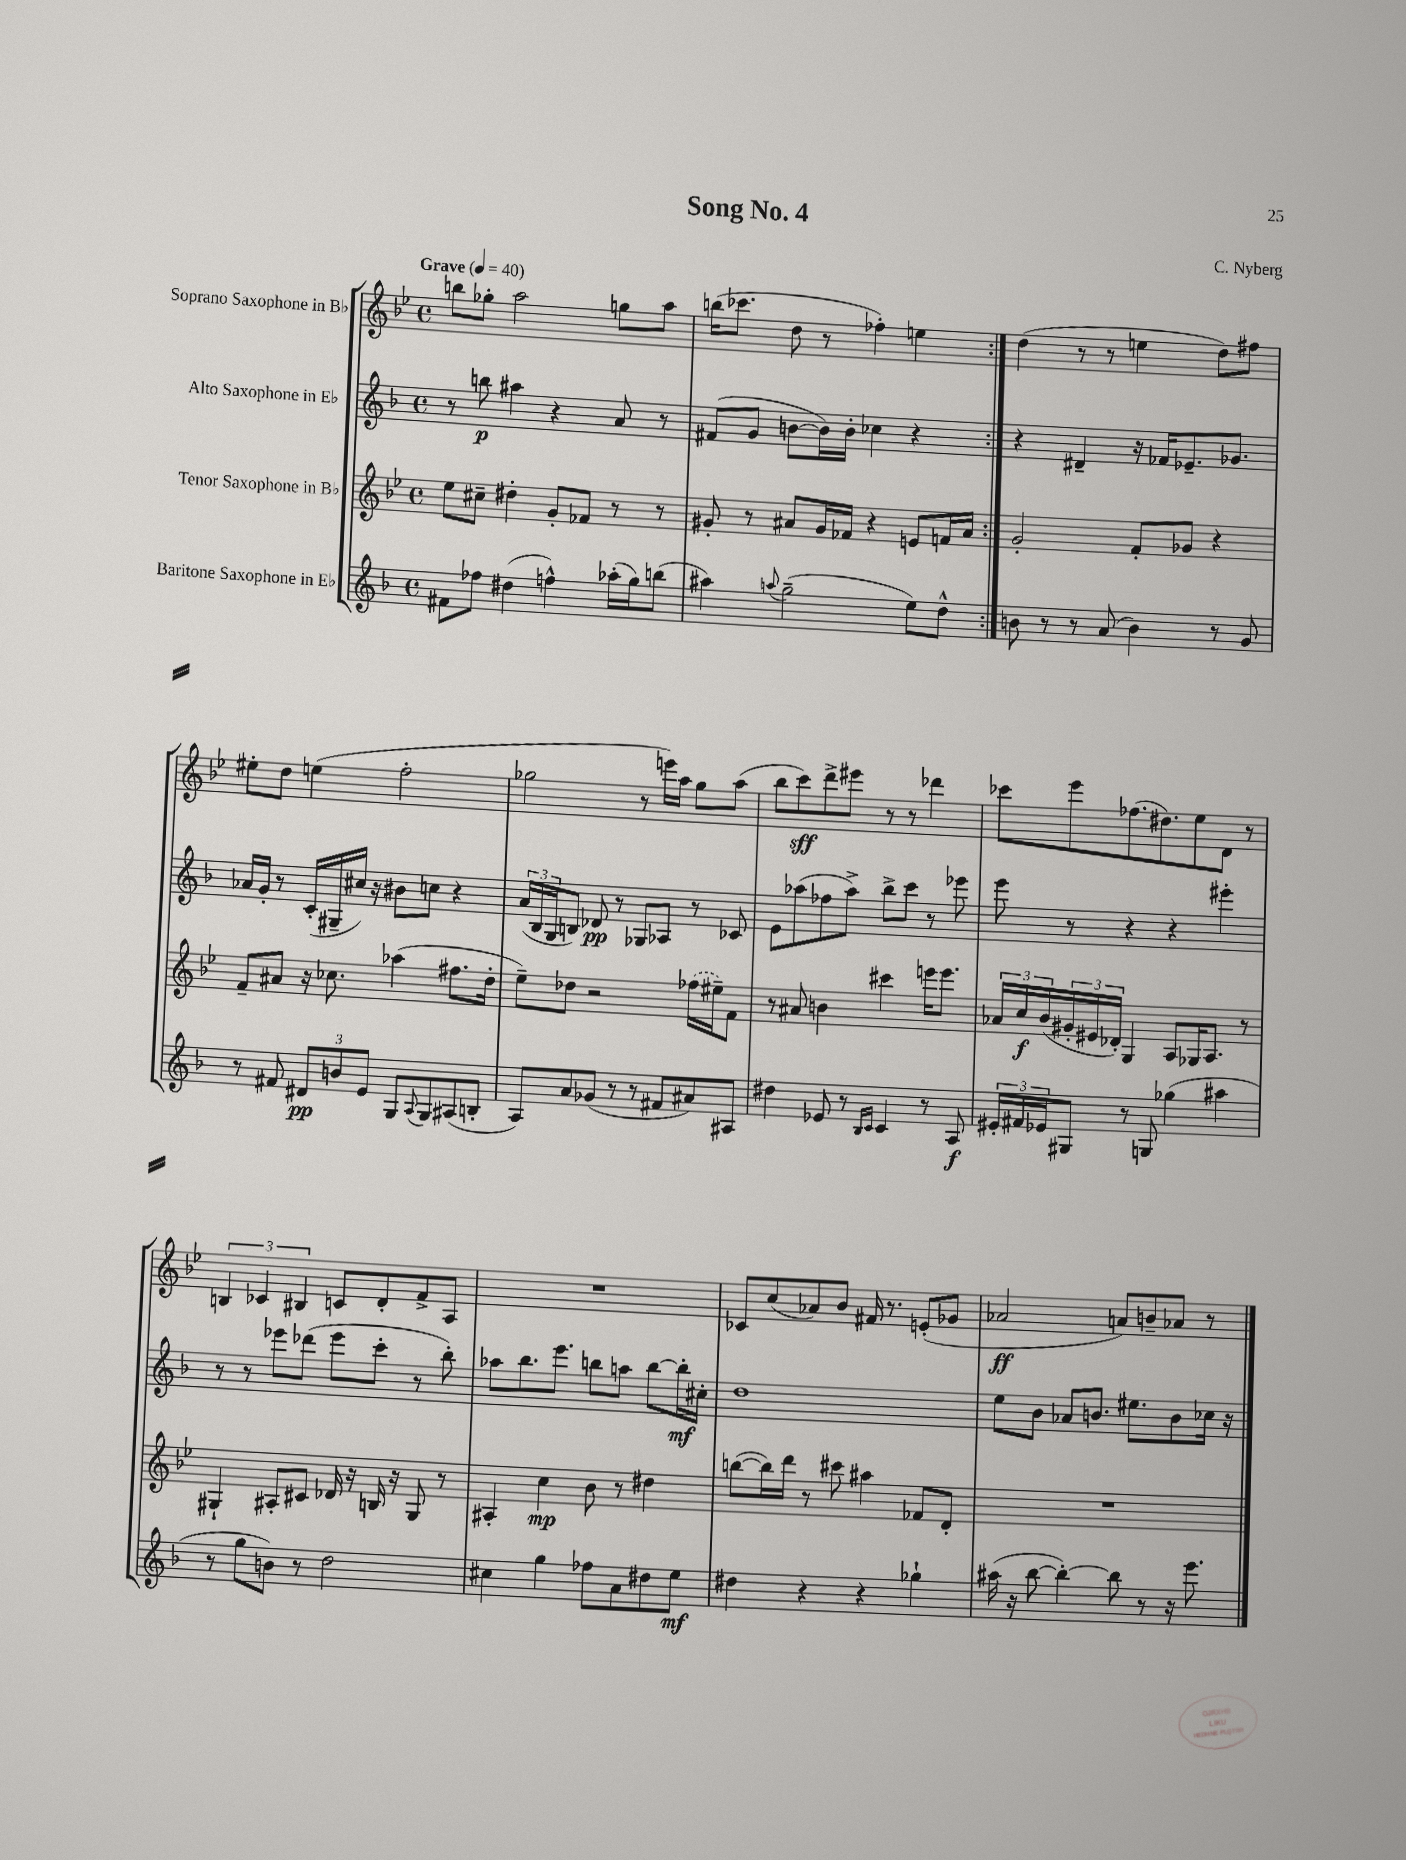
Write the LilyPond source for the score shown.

\header { title = "Song No. 4" composer = "C. Nyberg" }
<<
\new StaffGroup <<
\new Staff = "s0" \with { instrumentName = "Soprano Saxophone in Bb" } {
    \clef treble \key bes \major \defaultTimeSignature \time 4/4 \tempo "Grave" 4 = 40
    \repeat volta 2 { b''8 ges''8-. a''2 g''8 a''8 |
    b''16( ces'''8. d''8 r8 fes''4-.) e''4 | }
    d''4( r8 r8 e''4 d''8) fis''8 |
    eis''8-. d''8 e''4( f''2-. |
    ges''2 r8 e'''16) a''16 ges''8 a''8( |
    bes''8 c'''8\sff) d'''8-> eis'''8 r8 r8 des'''4 |
    ces'''8 ees'''8 fes''8.( dis''8.) ees''8 d'8 r8 |
    \tuplet 3/2 { b4 ces'4 bis4 } c'8 d'8-. f'8-> a8 |
    R1 |
    ces'8 c''8( aes'8) bes'8 fis'16 r8. e'8-.( ges'8 |
    aes'2\ff a'8) b'8-- aes'8 r8 \bar "|." |
}
\new Staff = "s1" \with { instrumentName = "Alto Saxophone in Eb" } {
    \clef treble \key f \major \defaultTimeSignature \time 4/4
    \repeat volta 2 { r8 b''8\p ais''4 r4 a'8 r8 |
    fis'8( g'8 b'8~ b'16) b'16-. ces''4 r4 | }
    r4 dis'4-- r16 fes'16 ees'8.-- ges'8. |
    aes'16 g'16-. r8 c'16-.( gis16-- cis''16) r16 bis'8 c''8 r4 |
    \tuplet 3/2 { a'16( bes16 g16 } b8) des'8\pp r8 ges8 aes8 r8 ces'8 |
    e'8 aes''8( fes''8 aes''8->) bes''8-> c'''8 r8 ees'''8 |
    e'''8 r8 r4 r4 eis'''4-. |
    r8 r8 ees'''8 des'''8( ees'''8 c'''8-. r8 bes''8-.) |
    aes''8 bes''8. e'''8. b''8 a''8 b''8~ b''16-.\mf cis''16-. |
    d''1 |
    e''8 bes'8 aes'8 b'8. eis''8. b'8 ces''16 r16 \bar "|." |
}
\new Staff = "s2" \with { instrumentName = "Tenor Saxophone in Bb" } {
    \clef treble \key bes \major \defaultTimeSignature \time 4/4
    \repeat volta 2 { ees''8 cis''8-- dis''4-. g'8-. fes'8 r8 r8 |
    gis'8-. r8 ais'8 gis'16 fes'16 r4 e'8 f'16 ais'16 | }
    g'2-. f'8-. ges'8 r4 |
    f'8-- ais'8 r16 ces''8. aes''4( fis''8. d''16-. |
    ees''8--) des''8 r2 \once \slurDashed fes''16( eis''16--) f'8 |
    r8 ais'8 b'4 cis'''4 e'''16 e'''8. |
    \tuplet 3/2 { aes'16 c''16\f bes'16( } \tuplet 3/2 { gis'16-. eis'16 des'16-.) } g4 a8 ges16 a8. r8 |
    gis4-! ais8-. cis'8 des'16 r16 b16 r16 gis8 r8 |
    ais4-. c''4\mp bes'8 r8 dis''4 |
    b''8~( b''16) d'''16 r8 cis'''8 ais''4 fes'8 d'8-. |
    R1 \bar "|." |
}
\new Staff = "s3" \with { instrumentName = "Baritone Saxophone in Eb" } {
    \clef treble \key f \major \defaultTimeSignature \time 4/4
    \repeat volta 2 { fis'8 fes''8 dis''4( f''4-^) aes''16-.( g''16) b''8( |
    ais''4) \appoggiatura { a''8 } g''2--( e''8) d''8-^ | }
    b'8 r8 r8 a'8( b'4) r8 g'8 |
    r8 fis'8 \tuplet 3/2 { dis'8\pp b'8 e'8 } g8 \appoggiatura { a8 } g8 ais8( b8-. |
    a8) a'8 ges'8( r8 r8 fis'8 ais'8) ais8 |
    dis''4 ees'8 r8 \grace { bes16 c'16 } c'4 r8 a8\f |
    \tuplet 3/2 { eis'16-. fis'16 ees'16 } gis8 r8 g8 ges''4( ais''4 |
    r8 g''8 b'8) r8 d''2 |
    cis''4 g''4 fes''8 a'8 dis''8 e''8\mf |
    dis''4 r4 r4 ges''4-! |
    ais''16( r16 bes''8~ bes''4~-.) bes''8 r8 r16 e'''8. \bar "|." |
}
>>
>>
\layout { \context { \Score \remove "Bar_number_engraver" } }
